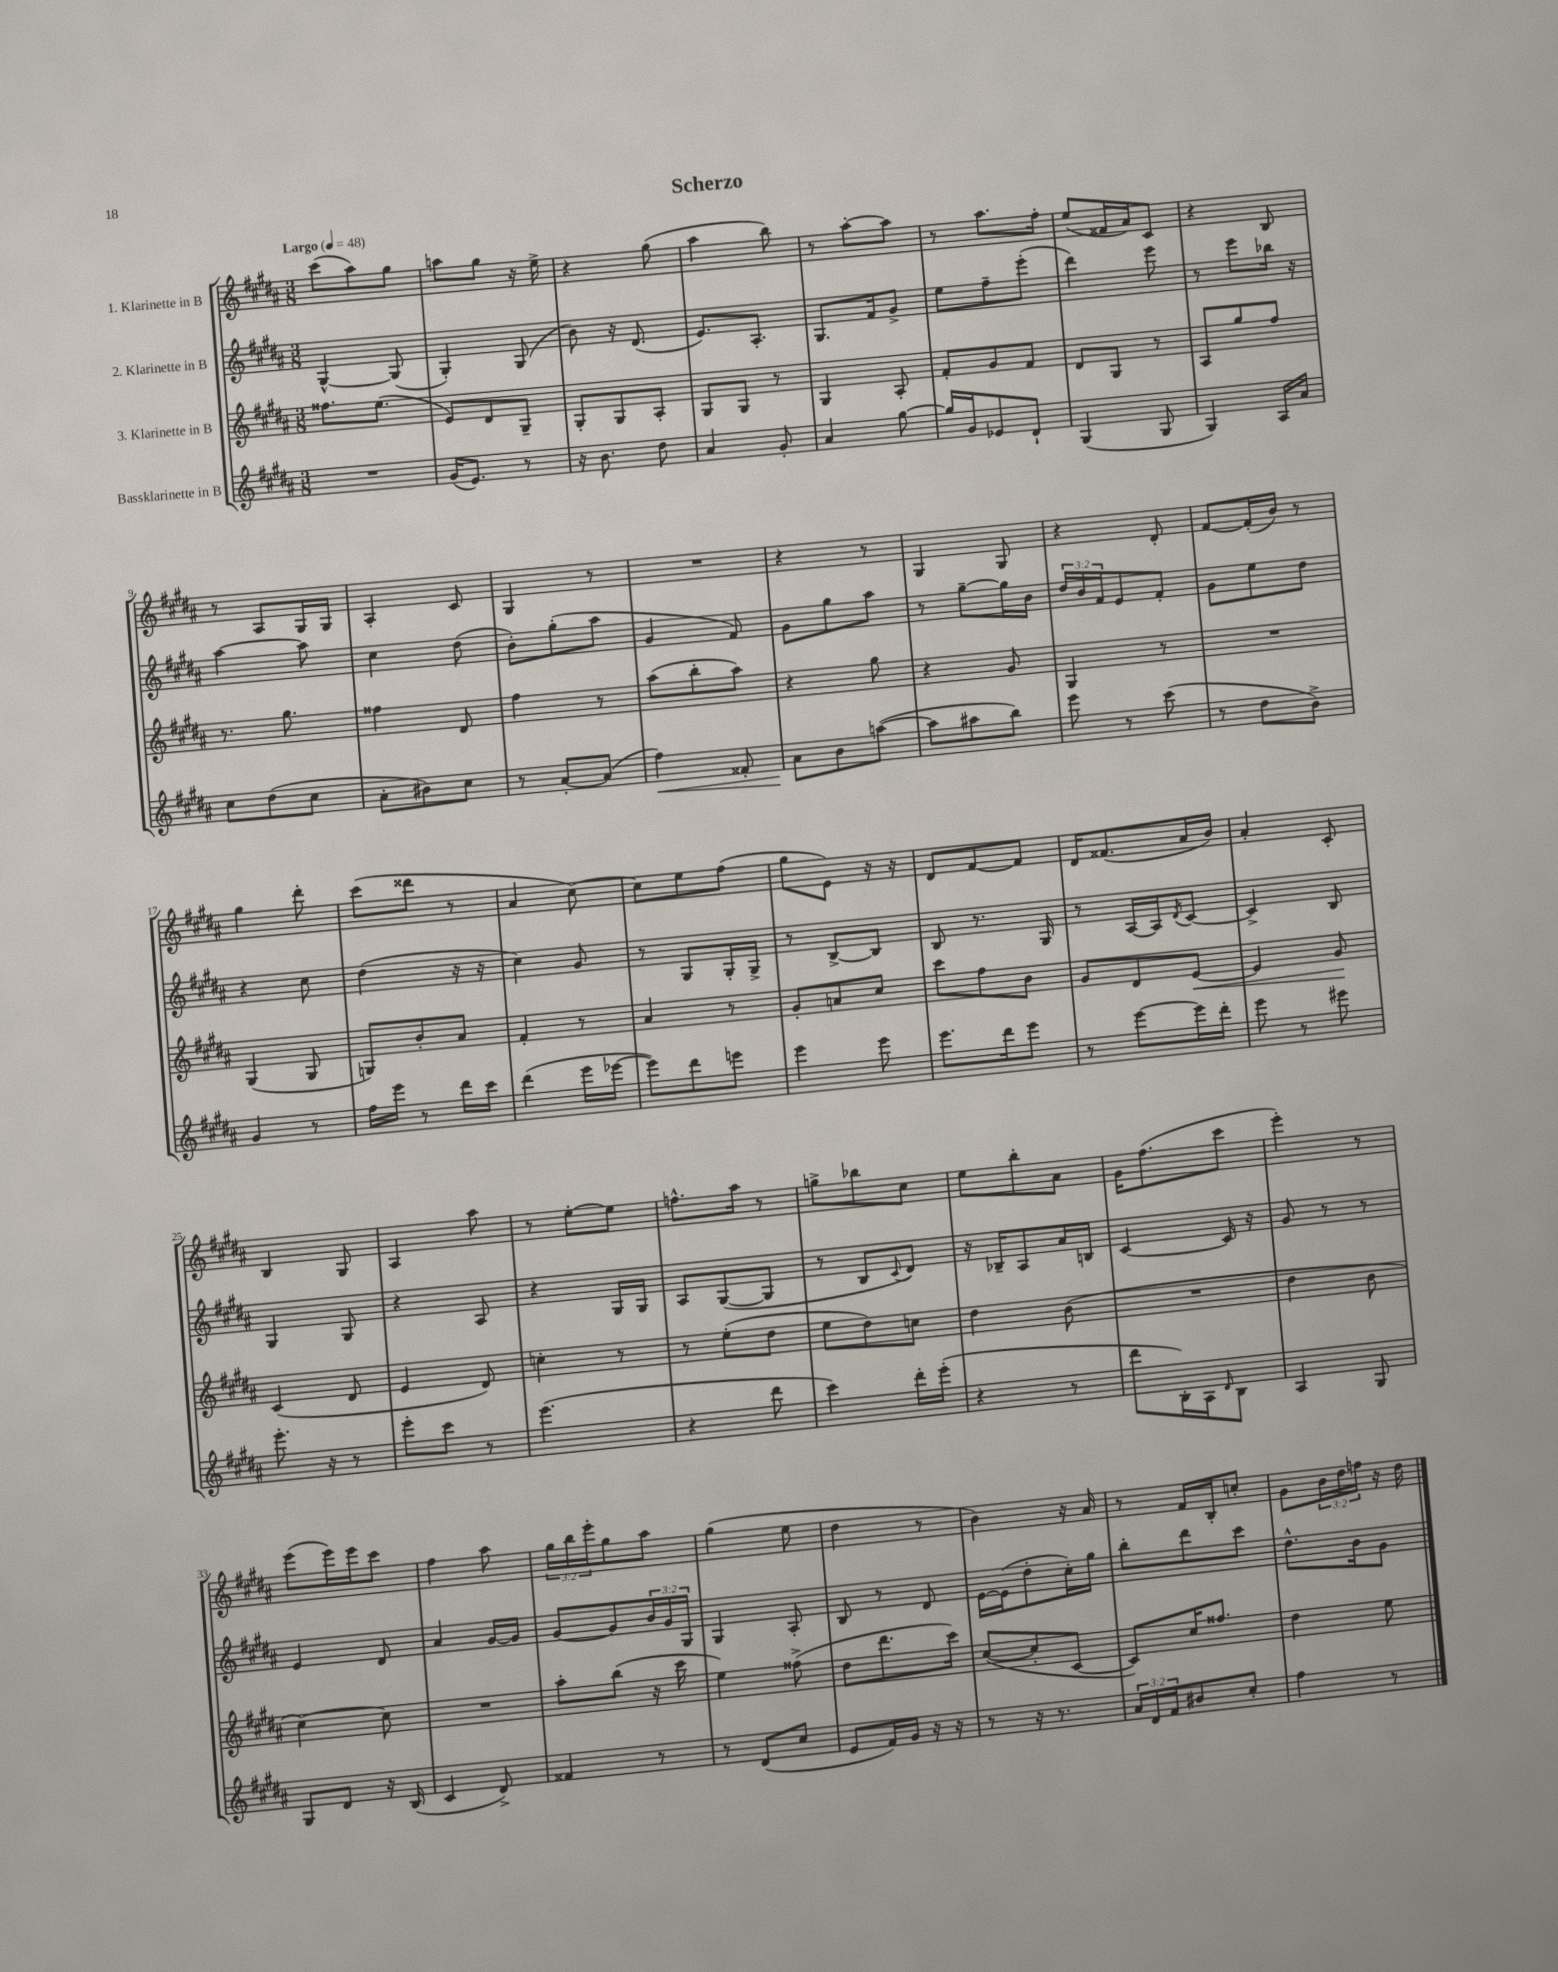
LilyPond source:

\header { title = "Scherzo" }
<<
\new StaffGroup <<
\new Staff = "s0" \with { instrumentName = "1. Klarinette in B" } {
    \clef treble \key b \major \numericTimeSignature \time 3/8 \override Staff.TupletNumber.text = #tuplet-number::calc-fraction-text \tempo "Largo" 4 = 48
    cis'''8( ais''8) gis''8 |
    a''8 gis''8 r16 e''16-> |
    r4 gis''8( |
    ais''4 b''8) |
    r8 ais''8~-. ais''8 |
    r8 ais''8. fis''16-. |
    e''8( fisis'16 ais'16) cis'8 |
    r4 b8 |
    r8 ais8 gis16 gis16 |
    ais4-. cis'8 |
    gis4 r8 |
    R4. |
    r4 r8 |
    gis4 gis8 |
    r4 dis'8-. |
    fis'8~ fis'16-.( b'16) r8 |
    gis''4 dis'''8-. |
    cis'''8( disis'''8 r8 |
    ais'4 cis''8~) |
    cis''8 e''8 fis''8( |
    gis''8 e'8) r16 r16 |
    dis'8 fis'8~ fis'8 |
    dis'16 fisis'8.( ais'16 b'16) |
    ais'4-. cis'8-. |
    b4 gis8 |
    ais4 ais''8 |
    r8 e''8~-. e''8 |
    f''8.-^ ais''16 r8 |
    g''8-> bes''8 cis''8 |
    e''8 b''8-. ais'8 |
    gis'16 fis''8.( cis'''8 |
    e'''4-.) r8 |
    e'''8( e'''16) e'''16 cis'''8 |
    fis''4 ais''8 |
    \tuplet 3/2 { gis''16 b''16 e'''16-. } gis''8 ais''8 |
    gis''4( e''8 |
    dis''4 r8 |
    b'4) r16 ais'16 |
    r8 fis'16 b16-. c''8-. |
    gis'8 \tuplet 3/2 { b'16 dis''16 f''16 } r16 dis''16 \bar "|." |
}
\new Staff = "s1" \with { instrumentName = "2. Klarinette in B" } {
    \clef treble \key b \major \numericTimeSignature \time 3/8 \override Staff.TupletNumber.text = #tuplet-number::calc-fraction-text
    gis4~-^ gis8( |
    gis4-.) gis8( |
    b'8) r16 dis'8.( |
    e'8.) ais8.-. |
    gis8. fis'16 gis'8-> |
    e''8 fis''8-- e'''8-.( |
    dis'''4) e'''8 |
    r8 e'''8 bes''16 r16 |
    ais''4~ ais''8 |
    cis''4 dis''8( |
    b'8-.) gis''8-.( ais''8 |
    gis'4 fis'8) |
    gis'8 gis''8 ais''8 |
    r8 gis''8~-- gis''16 b'16 |
    \tuplet 3/2 { dis''16 b'16 fis'16 } e'8 fis'8-. |
    gis'8 e''8 dis''8 |
    r4 cis''8 |
    dis''4( r16 r16 |
    cis''4) gis'8 |
    r8 gis8 gis16-. gis16-> |
    r8 b8~-> b8 |
    b8 r8. gis16 |
    r8 ais16~ ais16 \acciaccatura { dis'8 } cis'8~ |
    cis'4-> b8 |
    gis4 gis8 |
    r4 ais8 |
    r4 gis16 gis16 |
    ais8 gis8~( gis8 |
    r8 b8 \appoggiatura { cis'8 } dis'8) |
    r16 bes16-- ais8 ais'16 b16 |
    cis'4~ cis'16 r16 |
    gis'8 r8 r8 |
    e'4 dis'8 |
    ais'4 gis'16~ gis'16 |
    gis'8~ gis'8 \tuplet 3/2 { b'16 gis'16 gis16 } |
    gis4 ais8-. |
    b8 r8 dis'8 |
    e'16~ e'16( dis''8-. cis''16-.) gis''16 |
    b''8-. dis'''8 cis'''8 |
    dis''8.-^ b'16 gis'8 \bar "|." |
}
\new Staff = "s2" \with { instrumentName = "3. Klarinette in B" } {
    \clef treble \key b \major \numericTimeSignature \time 3/8
    fisis''8. e''8.( |
    e'8) dis'8 gis8-- |
    gis8-. gis8 ais8-. |
    gis8 gis8 r8 |
    gis4 ais8-. |
    fis'8-. gis'8 fis'8 |
    dis'8 gis8 r8 |
    ais8 gis''8 fis''8 |
    r8. gis''8. |
    fisis''4 dis'8 |
    fis''4 r8 |
    ais''8( b''8-. ais''8) |
    r4 gis''8 |
    r4 gis'8 |
    gis4 r8 |
    R4. |
    gis4( gis8 |
    g8) b'8-. ais'8 |
    fis'4-. r8 |
    ais'4 r8 |
    gis'8-. a'8 cis''8 |
    cis'''8 fis''8 b'8 |
    gis'8 dis'8 e'8~\< |
    e'4 gis'8\! |
    cis'4( dis'8 |
    e'4 dis'8) |
    c''4-. r8 |
    r8 e''8-.( dis''8 |
    e''8 dis''8) c''8 |
    dis''4 b'8( |
    R4. |
    dis''4 b'8 |
    cis''4~) cis''8 |
    R4. |
    ais''8-. b''8( r16 cis'''16 |
    e''4) fisis''8->( |
    dis''8 dis'''8. cis'''16) |
    cis''8~( cis''8-. cis'8~ |
    cis'8) cis''16 fisis''8. |
    dis''4 e''8 \bar "|." |
}
\new Staff = "s3" \with { instrumentName = "Bassklarinette in B" } {
    \clef treble \key b \major \numericTimeSignature \time 3/8 \override Staff.TupletNumber.text = #tuplet-number::calc-fraction-text
    R4. |
    gis'16( e'8.) r8 |
    r16 b'8. dis''8 |
    ais'4 gis'8-. |
    ais'4 gis''8~ |
    gis''16 gis'16 ees'8 dis'8-! |
    gis4( gis8 |
    gis4) ais16 ais'16 |
    cis''8 dis''8( cis''8 |
    ais'8-. bis'8) cis''8 |
    r8 ais'8~-. ais'8( |
    fis''4\<) fisis'8-. |
    ais'8\! b'8 a''8~( |
    a''8 ais''8 b''8) |
    e'''8 r8 cis'''8( |
    r8 dis''8 b'8->) |
    gis'4 r8 |
    fis''16 e'''16 r8 dis'''16 cis'''16 |
    dis'''4( e'''16 ees'''16~ |
    ees'''8) dis'''8 e'''8 |
    e'''4 e'''8 |
    e'''8. dis'''16 e'''8 |
    r8 e'''8~ e'''16 dis'''16-. |
    e'''8 r8 eis'''8 |
    e'''8.-. r16 r8 |
    e'''8-. cis'''8 r8 |
    e'''4.( |
    r4 dis'''8 |
    cis'''4) dis'''16-. e'''16-.( |
    r4 r8 |
    dis'''8 b16-.) ais16 \grace { dis'16 } b8 |
    ais4 gis8 |
    gis8 dis'8 r16 b16( |
    cis'4 dis'8->) |
    fisis'4 r8 |
    r8 dis'8( cis''8 |
    e'8 fis'16) gis'16 r16 r16 |
    r8 r16 r8. |
    \tuplet 3/2 { ais'16 dis'16 fis'16 } bis'8 cis''8-. |
    fis''4 r8 \bar "|." |
}
>>
>>
